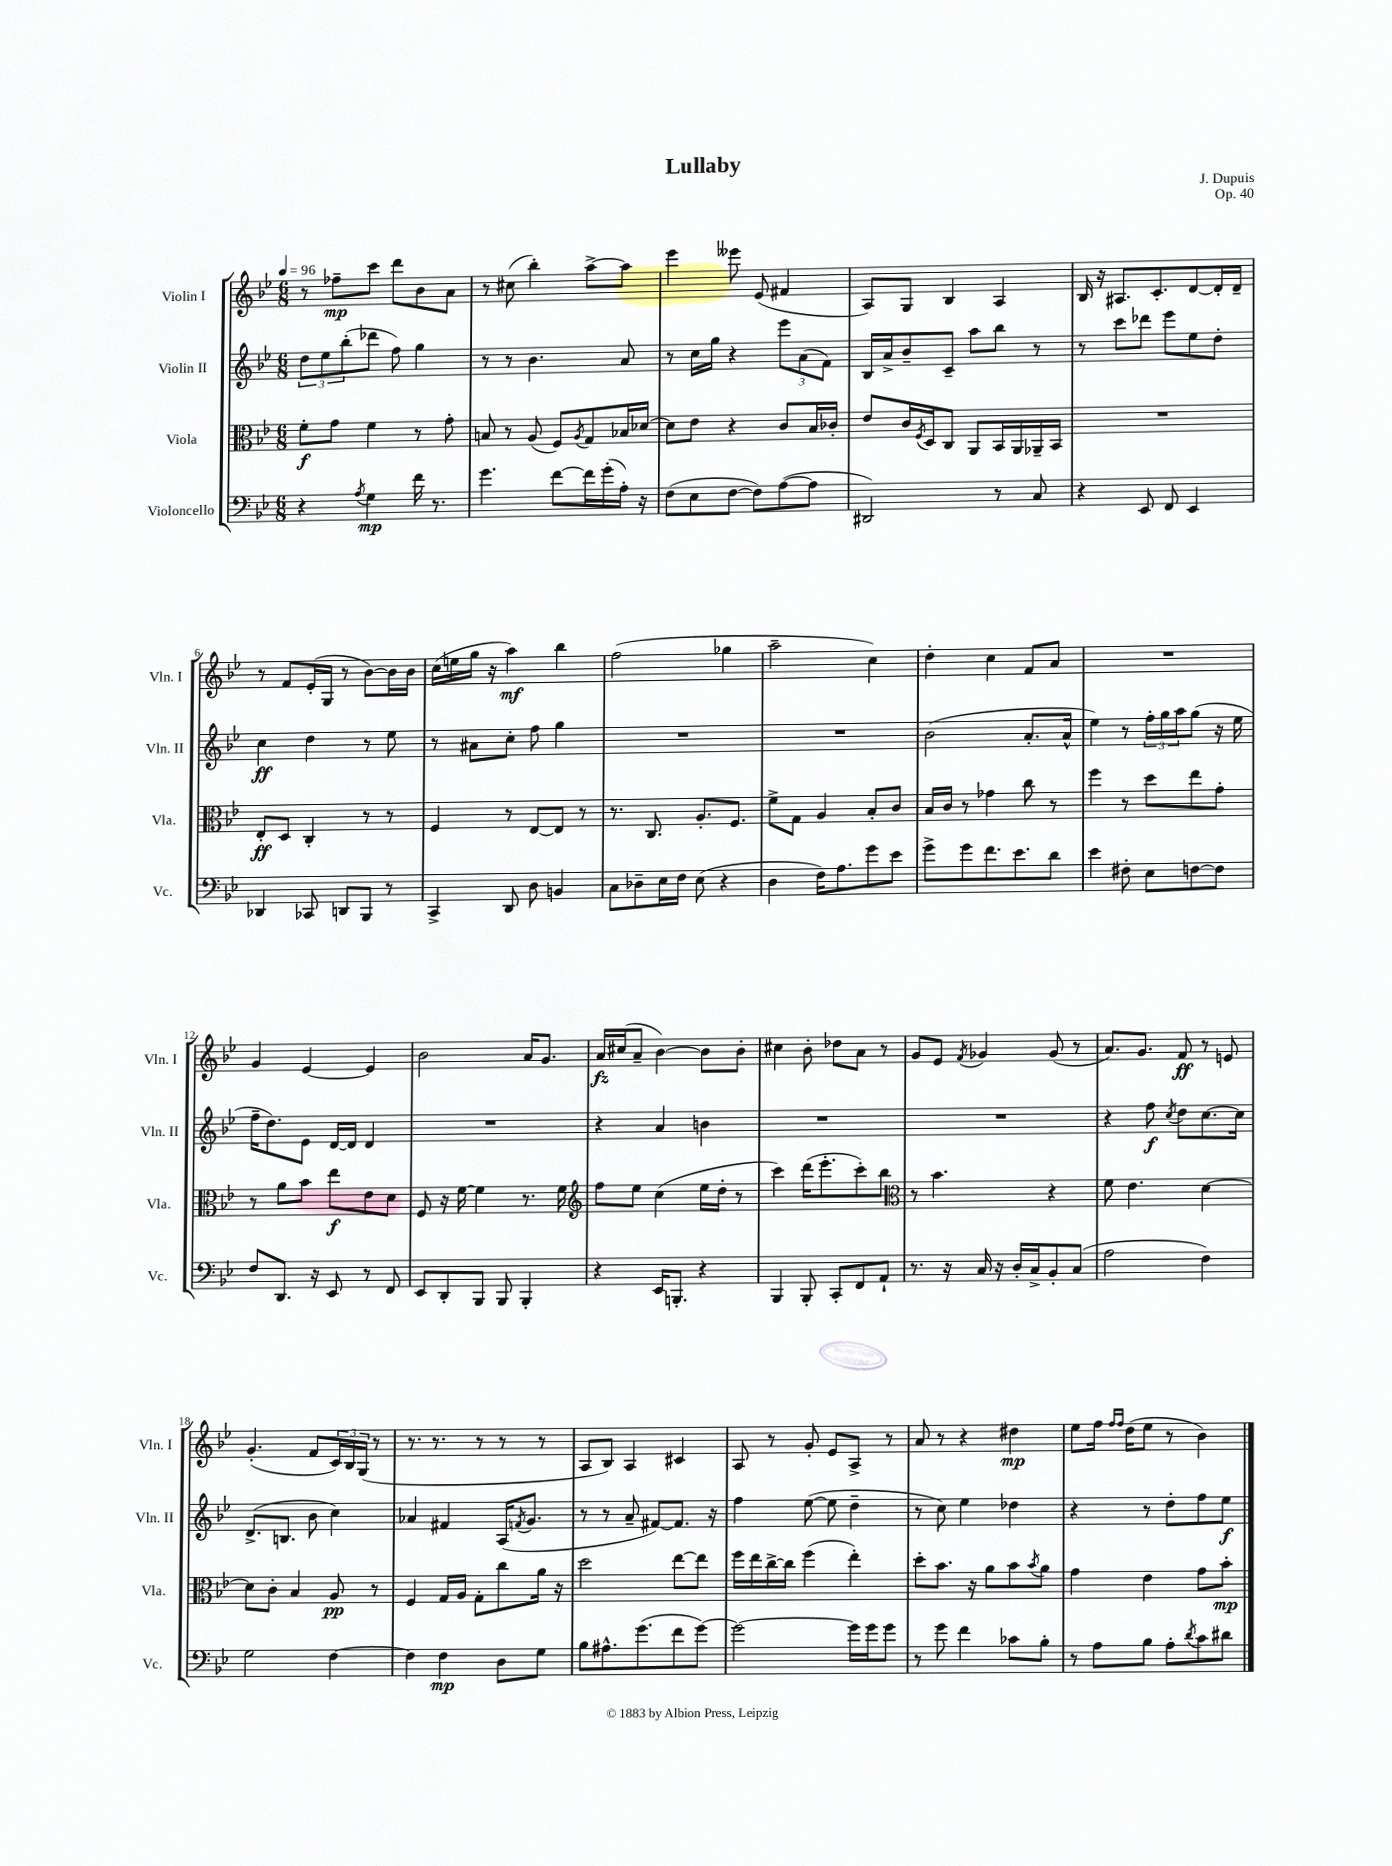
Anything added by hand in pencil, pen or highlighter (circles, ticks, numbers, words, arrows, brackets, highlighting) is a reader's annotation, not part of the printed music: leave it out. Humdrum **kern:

**kern	**kern	**kern	**kern
*staff4	*staff3	*staff2	*staff1
*clefF4	*clefC3	*clefG2	*clefG2
*k[b-e-]	*k[b-e-]	*k[b-e-]	*k[b-e-]
*M6/8	*M6/8	*M6/8	*M6/8
*MM96	*MM96	*MM96	*MM96
4r	8f'	12dd	8r
.	.	12ee-	.
.	8g	.	8ff-~
.	.	(12bb-'	.
8qA	.	.	.
4G	4f	8ddd-	8ccc
.	.	8ff)	8ddd
16f	8r	4gg	8b-
8.r	.	.	.
.	8g'	.	8a
=	=	=	=
4.g	8B	8r	8r
.	8r	8r	(8cc#
.	(8A	4.b-	4bb-')
[8f	8F)	.	.
.	8qA	.	.
16f]	8G	.	[8aa^
(16g'	.	.	.
16A')	16B-	8a	8aa]
16r	[16d-	.	.
=	=	=	=
(8F	8d-]	8r	4eee-
8E-	8e-	16cc	.
.	.	16gg	.
[8F	4r	4r	8eee--
8F])	.	.	(8e-
([8A	8c	12eee-	4f#
.	.	(12a	.
8A]	16B-	.	.
.	.	12f)	.
.	16c-'	.	.
=	=	=	=
2DD#)	8e-	16B-	8A)
.	.	16a^	.
.	16c	8b-~	8G
.	8qF	.	.
.	16D	.	.
.	8C	8c~	4B-
.	8AA	8aa	.
8r	16BB-	8bb-	4A
.	16AA	.	.
8C	16AA-~	8r	.
.	16BB-	.	.
=	=	=	=
4r	2.r	8r	16B-
.	.	.	16r
.	.	8ccc	8.A#
8EE-	.	8ddd-	.
.	.	.	8.c'
8FF	.	8eee-	.
4EE-	.	8ee-	[8d
.	.	8dd'	16d']
.	.	.	16d~
=	=	=	=
4DD-	8E-'	4cc	8r
.	8D	.	8f
8CC-	4C'	4dd	(16e-'
.	.	.	16G
8DD	.	.	8r
8BBB-	8r	8r	[8b-)
8r	8r	8ee-	16b-]
.	.	.	16b-
=	=	=	=
4CC^	4F	8r	(16cc
.	.	.	16ee
.	.	8a#	16gg
.	.	.	16r
8DD	8r	8cc'	4aa)
8D	[8E-	8ff	.
4BB	8E-]	4gg	4bb-
.	8r	.	.
=	=	=	=
8C	8.r	2.r	(2ff
8D-~	.	.	.
.	8.C	.	.
16E-	.	.	.
16F	.	.	.
(8E-	8.A'	.	.
4r	.	.	4gg-
.	8.F	.	.
=	=	=	=
4D	8f^	2.r	2aa~
.	8G	.	.
16F)	4A	.	.
8.A	.	.	.
8g	8B-'	.	4cc)
8e-	8c	.	.
=	=	=	=
8g^	16B-	(2b-	4dd'
.	16c	.	.
8g	8r	.	.
8.f	4g-	.	4cc
8.e-	.	.	.
.	8cc	8.a'	8f
8d	8r	.	8a
.	.	16a^^	.
=	=	=	=
4e-	4ff	4ee-)	2.r
8F#'	8r	8r	.
8E-	8dd	24ff'	.
.	.	24gg	.
.	.	24aa	.
[8F	8ee-	(8gg	.
8F]	8g'	16r	.
.	.	16ee-	.
=	=	=	=
8F	8r	16ff~	4g
.	.	8.dd)	.
8.DD	8a	.	.
.	8b-	8e-	[4e-
16r	.	.	.
8EE-	8ee-	[16d	.
.	.	16d]	.
8r	8e-	4d	4e-]
8FF	8d	.	.
=	=	=	=
8EE-	8F	2.r	2b-
8DD'	16r	.	.
.	[16f	.	.
8BBB-	4f]	.	.
8BBB-	.	.	.
4BBB-'	8.r	.	16a
.	.	.	8.g
.	16f	.	.
=	=	=	=
*	*clefG2	*	*
4r	8ff	4r	16a
.	.	.	(16cc#
.	8ee-	.	8a~
16EE-	(4cc	4a	[4b-)
8.BBB'	.	.	.
4r	16ee-	4b	8b-]
.	16dd'	.	.
.	8r	.	8b-'
=	=	=	=
4BBB-	4ccc)	2.r	4cc#
8BBB-'	(16ddd	.	8b-'
.	8.eee-'	.	.
8CC'	.	.	8dd-
8FF	8ccc')	.	8a
8AA`	8bb-	.	8r
=	=	=	=
*	*clefC3	*	*
8.r	8r	2.r	8g
.	4.b-	.	8e-
16r	.	.	.
.	.	.	8qf
16C	.	.	4g-
16r	.	.	.
16D'	.	.	.
16C^	.	.	.
8BB-'	4r	.	(8g-
(8C	.	.	8r
=	=	=	=
2A	8f	4r	8.a)
.	4.e-	.	.
.	.	.	8.g
.	.	8ff	.
.	.	8qcc	.
.	.	8dd	8f
4F)	[4d	[8.cc	8r
.	.	.	8e
.	.	16cc]	.
=	=	=	=
2G	8d]	(8.d^	(4.g'
.	8c'	.	.
.	.	8.B	.
.	4B-	.	.
.	.	8b-	8f
[4F	8A	4cc)	24c)
.	.	.	24B-
.	.	.	(24G
.	8r	.	8r
=	=	=	=
4F]	4F	4a-	8.r
.	.	.	8.r
4F	16G	4f#	.
.	16A	.	.
.	8G'	.	8r
8D	8cc	(16A	8r
.	.	8qf	.
.	.	8.g	.
8G	16a	.	8r
.	16r	.	.
=	=	=	=
8B-	2dd	8r	8A
8.A#^^	.	8r	8B-)
.	.	8a~	4A
(8.g	.	.	.
.	.	[8f#)	.
8f	[8ee-	8.f#]	4c#
[8g)	8ee-]	.	.
.	.	16r	.
=	=	=	=
2g_	16ff	4ff	8A
.	16ee-	.	.
.	[16cc^	.	8r
.	16cc]	.	.
.	(4ff	([8ee-	8g'
.	.	8ee-]	8e-
16g]	4ee-')	4dd~	8A^
16g	.	.	.
8g	.	.	8r
=	=	=	=
8r	8dd'	8r	8a
8g	8.b-	8cc)	8r
4f	.	4ee-	4r
.	16r	.	.
.	8a	.	.
8c-	8b-	4dd-	4dd#
.	8qb-	.	.
8B-'	8a	.	.
=	=	=	=
8r	4g	4r	8ee-
8A	.	.	16ff
.	.	.	16qqff
.	.	.	16qqff
.	.	.	(16dd
8B-	4e-	8r	8ee-
8A'	.	8dd'	8r
8qd	.	.	.
8c	8g	8ff	4b-)
8d#	8b-'	8ee-	.
==	==	==	==
*-	*-	*-	*-
